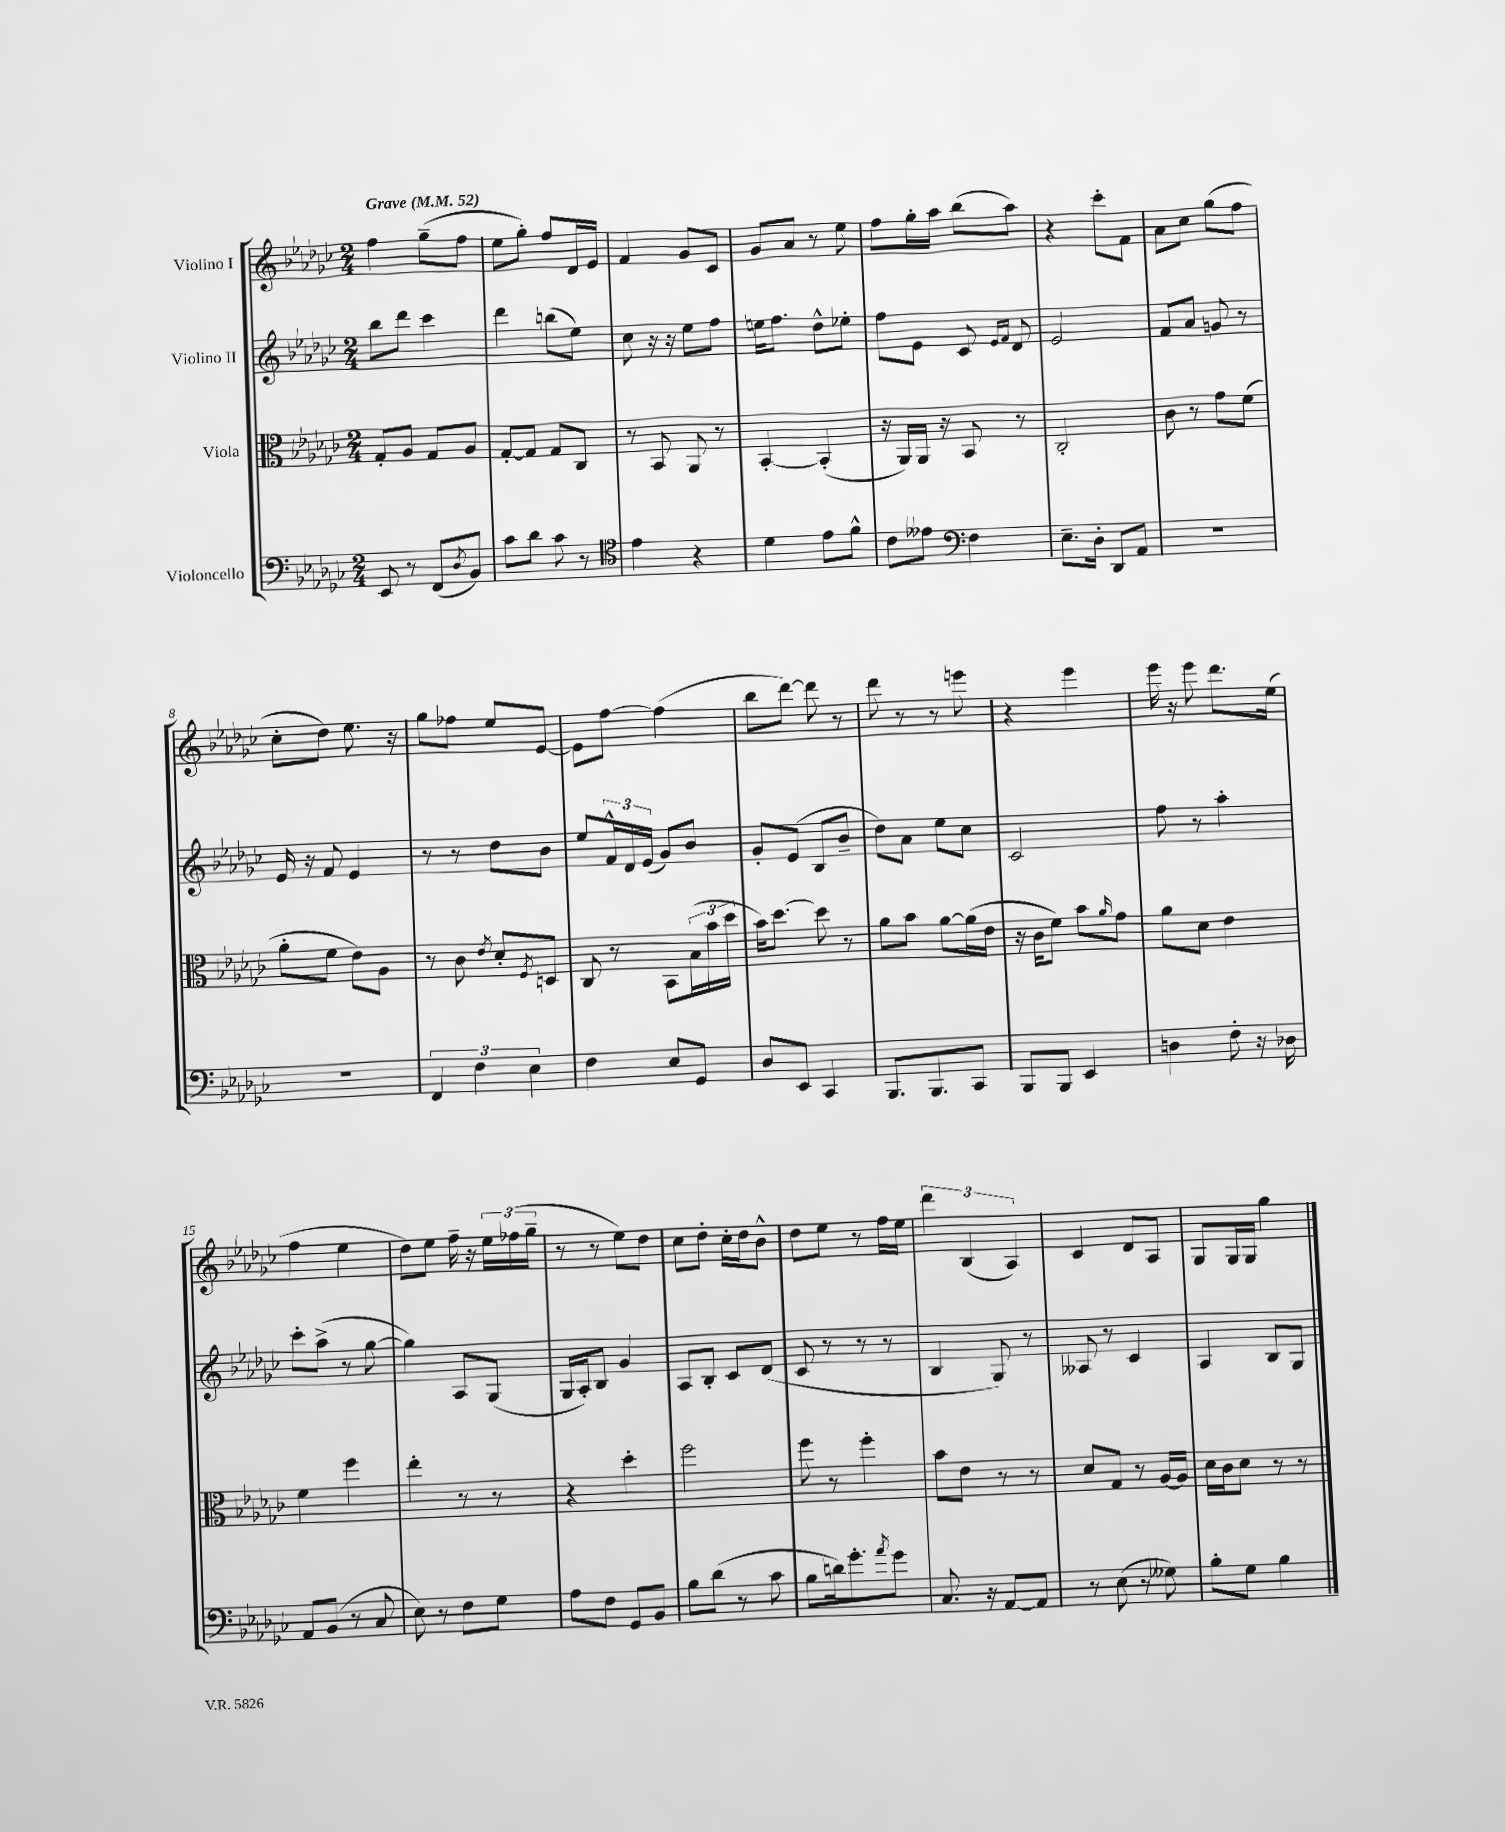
<<
\new StaffGroup <<
\new Staff = "s0" \with { instrumentName = "Violino I" } {
    \clef treble \key ges \major \numericTimeSignature \time 2/4 \tempo "Grave" 4 = 52
    f''4 ges''8--( f''8 |
    ees''8 ges''8-.) f''8 des'16 ees'16 |
    f'4 ges'8 ces'8 |
    ges'8 aes'8 r8 ees''8 |
    f''8 ges''16-. aes''16 bes''8( aes''8) |
    r4 ces'''8-. f'8 |
    aes'8 ces''8 ges''8( f''8 |
    ces''8-. des''8) ees''8. r16 |
    ges''8 fes''8 ees''8 ees'8~ |
    ees'8 f''8~ f''4( |
    bes''8 des'''8~) des'''8 r8 |
    des'''8 r8 r8 e'''8 |
    r4 ees'''4 |
    ees'''16 r16 ees'''8 des'''8. ees''16( |
    f''4 ees''4 |
    des''8) ees''8 f''16-- r16 \tuplet 3/2 { ees''16 fes''16( ges''16-- } |
    r8 r8 ees''8) des''8 |
    ces''8 des''8-. ces''16-. des''16 bes'8-^ |
    des''8 ees''8 r8 f''16 ees''16 |
    \tuplet 3/2 { des'''4 bes4( aes4) } |
    ces'4 des'8 aes8 |
    ges8 ges16 ges16 ges''4 \bar "|." |
}
\new Staff = "s1" \with { instrumentName = "Violino II" } {
    \clef treble \key ges \major \numericTimeSignature \time 2/4
    bes''8 des'''8 ces'''4 |
    des'''4 b''8( ees''8) |
    ces''8 r16 r16 ees''8 f''8 |
    e''16 f''8. des''8-^ ees''8-. |
    f''8 ees'8 ces'8 \grace { ees'16 f'16 } des'8 |
    ees'2 |
    f'8 aes'8 g'8 r8 |
    ees'16 r16 f'8 ees'4 |
    r8 r8 des''8 bes'8 |
    ees''8 \tuplet 3/2 { f'16-^ des'16 ees'16( } ges'8) bes'8 |
    ges'8-. ees'8( bes8 bes'8-- |
    des''8) aes'8 ees''8 ces''8 |
    ces'2 |
    f''8 r8 aes''4-. |
    ces'''8-. aes''8->( r8 ges''8~ |
    ges''4) aes8 ges8( |
    ges16 aes16-.) bes8 ges'4 |
    aes8 bes8-. ces'8 des'8( |
    ces'8 r8 r8 r8 |
    bes4 ges8) r8 |
    aeses8 r8 ces'4 |
    aes4 bes8 ges8 \bar "|." |
}
\new Staff = "s2" \with { instrumentName = "Viola" } {
    \clef alto \key ges \major \numericTimeSignature \time 2/4
    ges8-. aes8 ges8 aes8 |
    ges8~-. ges8 ges8 ces8 |
    r8 bes,8 aes,8 r8 |
    bes,4~-. bes,4-.( |
    r16 aes,16) aes,16 r16 bes,8 r8 |
    ces2-. |
    ces'8 r8 ges'8 f'8( |
    aes'8-. f'8 ees'8) aes8 |
    r8 ces'8 \acciaccatura { ees'8 } des'8-. \acciaccatura { f8 } d8 |
    ces8 r8 bes,8 \tuplet 3/2 { bes16( bes'16 des''16 } |
    bes'16) des''8.~ des''8 r8 |
    aes'8 bes'8 aes'8~ aes'16( ees'16 |
    r16 ces'16 f'8) bes'8 \grace { aes'16 } ges'8 |
    aes'8 des'8 ees'4 |
    f'4 f''4 |
    ees''4-. r8 r8 |
    r4 des''4-. |
    f''2 |
    f''8 r8 f''4-. |
    bes'8 ees'8 r8 r8 |
    des'8 ges8 r8 aes16~ aes16 |
    des'16 ces'16 des'8 r8 r8 \bar "|." |
}
\new Staff = "s3" \with { instrumentName = "Violoncello" } {
    \clef bass \key ges \major \numericTimeSignature \time 2/4
    ees,8 r8 f,8( \acciaccatura { des8 } bes,8) |
    ces'8 des'8 ces'8 r8 |
    \clef tenor ees'4 r4 |
    des'4 ees'8 f'8-^ |
    ces'8 eeses'8 \clef bass f4 |
    ees8.-- des16-. des,8 aes,8 |
    R2 |
    R2 |
    \tuplet 3/2 { f,4 f4 ees4 } |
    f4 ees8 ges,8 |
    des8 ees,8 ces,4 |
    bes,,8. bes,,8. ces,8 |
    bes,,8 bes,,8 ees,4 |
    d4 f8-. r16 des16 |
    aes,8 bes,8( r8 ces8 |
    ees8) r8 f8 ges8 |
    aes8 f8 ges,8 bes,8 |
    bes8 des'8( r8 ces'8 |
    bes8 d'16) ges'8.-. \acciaccatura { aes'8 } ges'8 |
    ces8. r16 aes,8~ aes,8 |
    r8 ees8( r8 geses8) |
    bes8-. ges8 bes4 \bar "|." |
}
>>
>>
